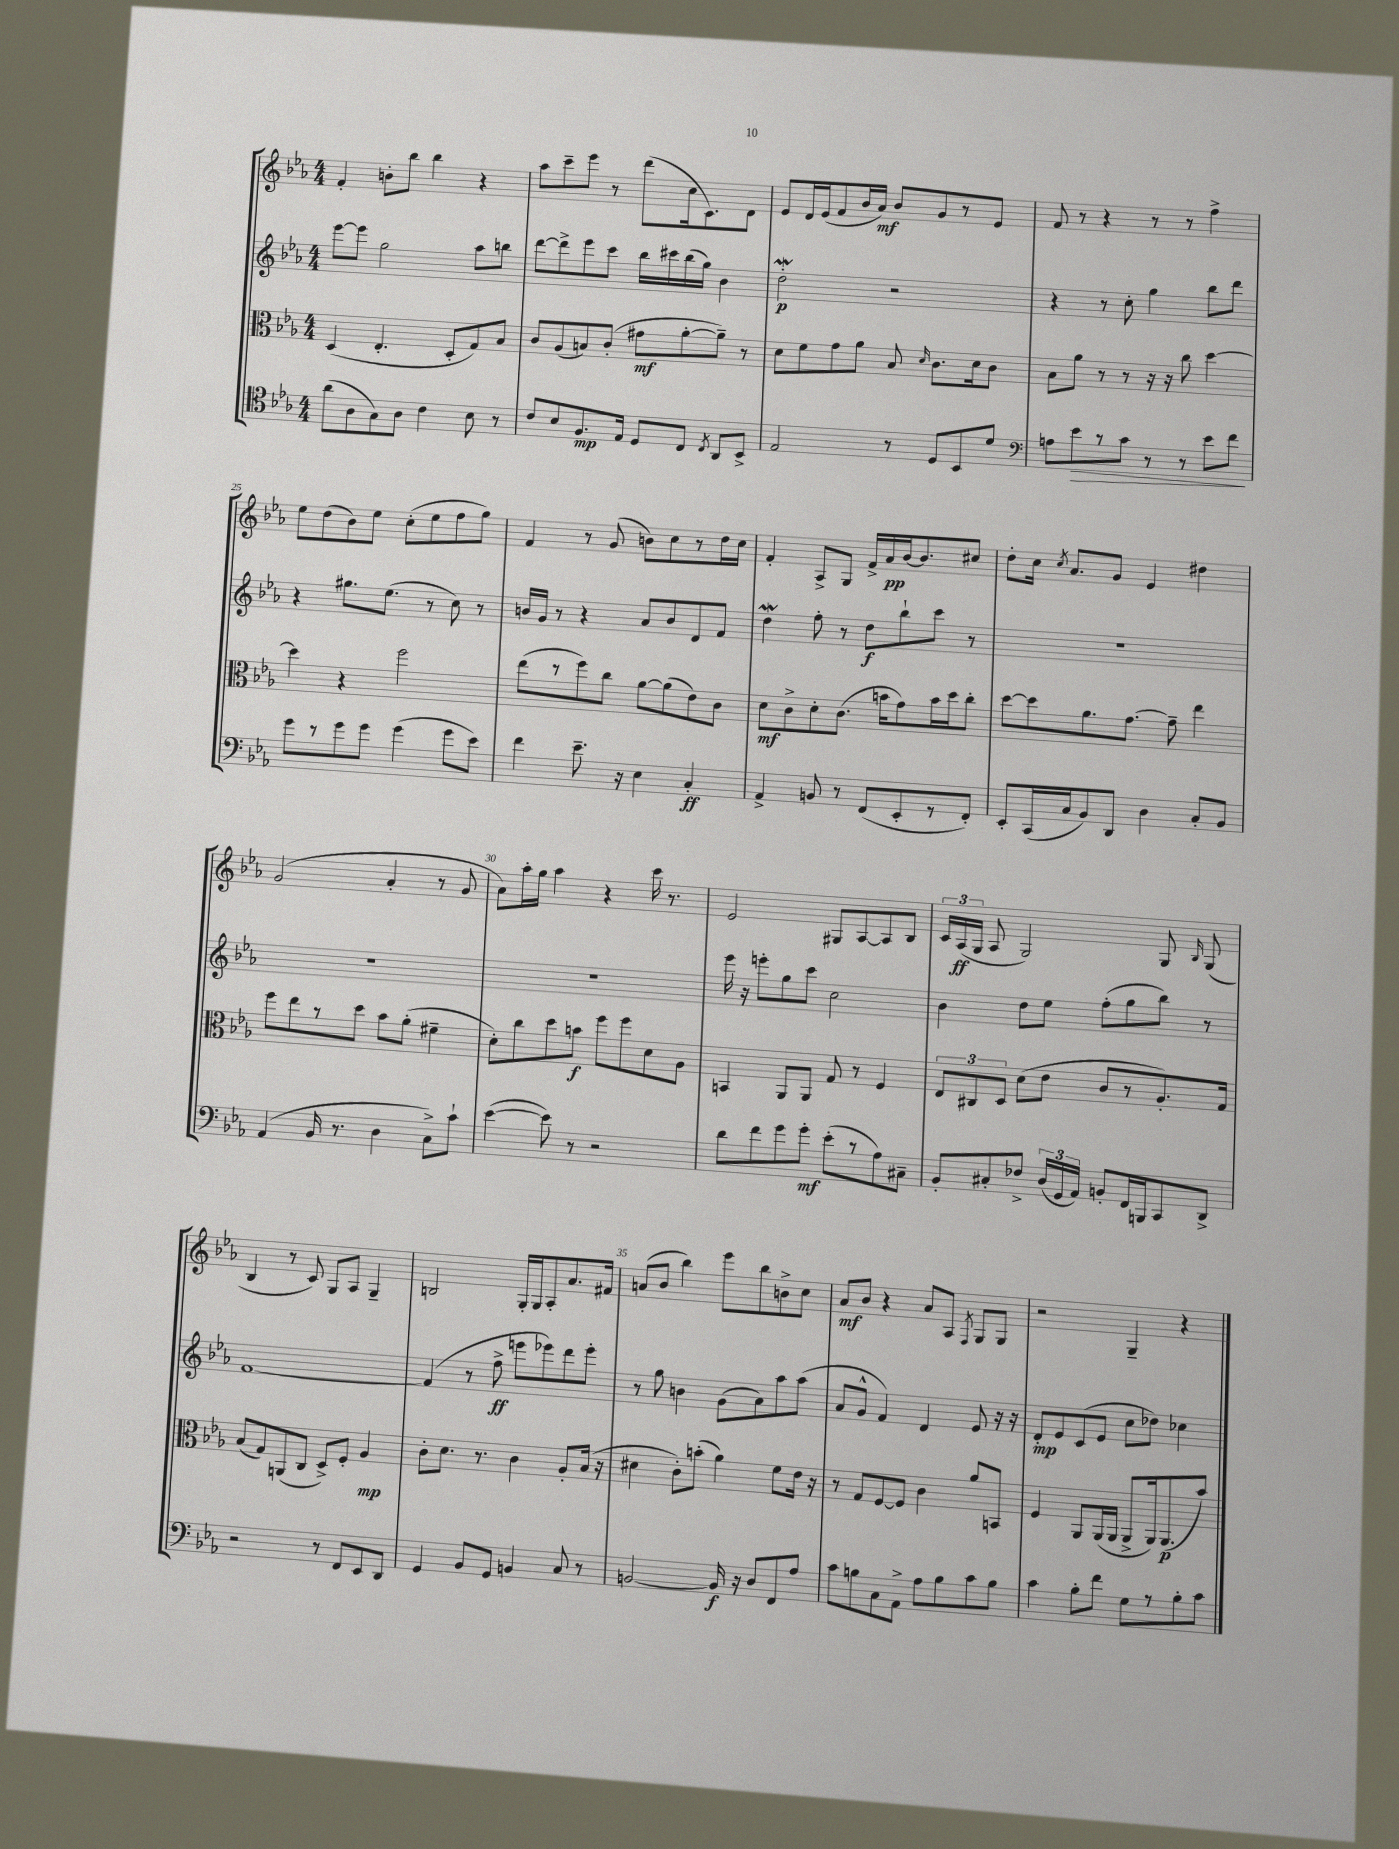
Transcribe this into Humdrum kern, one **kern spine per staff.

**kern	**dynam	**kern	**dynam	**kern	**dynam	**kern	**dynam
*part4	*part4	*part3	*part3	*part2	*part2	*part1	*part1
*staff4	*staff4	*staff3	*staff3	*staff2	*staff2	*staff1	*staff1
*clefC4	*	*clefC3	*	*clefG2	*	*clefG2	*
*k[b-e-a-]	*	*k[b-e-a-]	*	*k[b-e-a-]	*	*k[b-e-a-]	*
*M4/4	*	*M4/4	*	*M4/4	*	*M4/4	*
=21	=21	=21	=21	=21	=21	=21	=21
(8a-\L	.	(4D/	.	[8eee-\L	.	4f'/	.
8A-\	.	.	.	8eee-\J]	.	.	.
8G\)	.	4.E-'/	.	2gg\	.	8bn'\L	.
8A-\J	.	.	.	.	.	8bb-\J	.
4c\	.	.	.	.	.	4bb-\	.
.	.	8D'/L	.	.	.	.	.
8B-\	.	8G/)	.	8aa-\L	.	4r	.
8r	.	8B-/J	.	8bbn\J	.	.	.
=22	=22	=22	=22	=22	=22	=22	=22
8c/L	.	8c/L	.	[8ddd\L	.	8aa-\L	.
8B-/	.	(8A-/	.	8ddd^\]	.	8ccc~\	.
8.F/	mp	8Bn/)	.	8eee-\	.	8eee-\J	.
.	.	(8c'/J	.	8ccc\J	.	8r	.
16E-/Jk	.	.	.	.	.	.	.
8D/L	.	8g#X\L	mf	16bb-\LL	.	(8ddd\L	.
.	.	.	.	16ccc#X\	.	.	.
8C/J	.	[8a-'\	.	(16bb-\	.	16cc\k	.
.	.	.	.	16gg\JJ)	.	8.c\)	.
8qC/	.	.	.	.	.	.	.
8AA-/L	.	8a-~\J])	.	4b-\	.	.	.
8BB-^/J	.	8r	.	.	.	8d\J	.
=23	=23	=23	=23	=23	=23	=23	=23
2E-/	.	8d\L	.	2ddW'\	p	8e-/L	.
.	.	8f\	.	.	.	16d/L	.
.	.	.	.	.	.	(16e-/J	.
.	.	8g\	.	.	.	8f/	.
.	.	8a-\J	.	.	.	16b-/L	.
.	.	.	.	.	.	16a-/JJ)	mf
8r	.	8B-/	.	2r	.	8b-/L	.
.	.	16qqd/	.	.	.	.	.
8D/L	.	8.c\L	.	.	.	8g/	.
8BB-/	.	.	.	.	.	8r	.
.	.	16d\k	.	.	.	.	.
8d/J	.	8c\J	.	.	.	8e-/J	.
=24	=24	=24	=24	=24	=24	=24	=24
*clefF4	*	*	*	*	*	*	*
8An\L	.	8B-\L	.	4r	.	8f/	.
!	!LO:HP:b	!	!	!	!	!	!
8e-\	>	8a-\J	.	.	.	8r	.
8r	.	8r	.	8r	.	4r	.
8c\J	.	8r	.	8cc'\	.	.	.
8r	.	16r	.	4gg\	.	8r	.
.	.	16r	.	.	.	.	.
8r	.	8cc\	.	.	.	8r	.
8e-\L	.	[4dd\	.	8bb-\L	.	4ff^\	.
8f\J	.	.	.	8ddd\J	.	.	.
.	]	.	.	.	.	.	.
!!LO:LB:g=z
=25	=25	=25	=25	=25	=25	=25	=25
8g\L	.	4dd\]	.	4r	.	8ee-\L	.
8r	.	.	.	.	.	(8dd\	.
8g\	.	4r	.	8.gg#X\L	.	8b-\)	.
8g\J	.	.	.	.	.	8ee-\J	.
.	.	.	.	(8.ee-\J	.	.	.
(4g\	.	2ff\	.	.	.	(8cc'\L	.
.	.	.	.	8r	.	8ee-\	.
8g\L	.	.	.	8cc\)	.	8ff\	.
8e-\J)	.	.	.	8r	.	8gg\J)	.
=26	=26	=26	=26	=26	=26	=26	=26
4f\	.	(8ee-\L	.	16bn/LL	.	4f/	.
.	.	.	.	16g/JJ	.	.	.
.	.	8r	.	8r	.	.	.
8.e-~\	.	8ff\)	.	4r	.	8r	.
.	.	8cc\J	.	.	.	(8g/	.
16r	.	.	.	.	.	.	.
4E-\	.	[8a-\L	.	8a-/L	.	8bn\L)	.
.	.	(8a-\]	.	8b/	.	8cc\	.
4C'/	ff	8e-\)	.	8d/	.	8r	.
.	.	8c\J	.	8f/J	.	16dd\L	.
.	.	.	.	.	.	16cc\JJ	.
=27	=27	=27	=27	=27	=27	=27	=27
4AA-^/	.	8d\L	mf	4ddW\	.	4f'/	.
.	.	8c^\	.	.	.	.	.
8BBn/	.	8d'\	.	8ff'\	.	8A-^/L	.
8r	.	(8.c\J	.	8r	.	8G/J	.
(8FF/L	.	.	.	8dd\L	f	16f^/LL	.
.	.	16bn\KL	.	.	.	16a-/	pp
8EE-'/	.	8g\)	.	8bb-`\	.	[16b-/J	.
.	.	.	.	.	.	8.b-/]	.
8r	.	16b\L	.	8ccc\J	.	.	.
.	.	16dd\J	.	.	.	.	.
8FF'/J)	.	8cc'\J	.	8r	.	8cc#X/J	.
=28	=28	=28	=28	=28	=28	=28	=28
8EE-'/L	.	[8dd\L	.	1r	.	8dd'\L	.
(16CC/L	.	8dd\]	.	.	.	16cc\Jk	.
.	.	.	.	.	.	8qcc/	.
16C/J	.	.	.	.	.	8.a-/L	.
8BB-/)	.	8.a-\	.	.	.	.	.
8DD/J	.	.	.	.	.	8g/J	.
.	.	[8.g\J	.	.	.	.	.
4D\	.	.	.	.	.	4e-/	.
.	.	8g~\]	.	.	.	.	.
8C'/L	.	4ee-\	.	.	.	4dd#X\	.
8BB-/J	.	.	.	.	.	.	.
!!LO:LB:g=z
=29	=29	=29	=29	=29	=29	=29	=29
(4AA-/	.	8ff\L	.	1r	.	(2g/	.
.	.	8ee-\	.	.	.	.	.
16BB-/	.	8r	.	.	.	.	.
8.r	.	.	.	.	.	.	.
.	.	8dd\J	.	.	.	.	.
4D\	.	8b-\L	.	.	.	4a-'/	.
.	.	(8a-'\J	.	.	.	.	.
8C^\L)	.	4f#X~\	.	.	.	8r	.
8c`\J	.	.	.	.	.	8g/	.
=30	=30	=30	=30	=30	=30	=30	=30
([4e-\	.	8d'\L)	.	1r	.	8a-\L)	.
.	.	8cc\	.	.	.	16aa-'\L	.
.	.	.	.	.	.	16gg\JJ	.
8e-\])	.	8dd\	.	.	.	4aa-\	.
8r	.	8bn\J	f	.	.	.	.
2r	.	8ff\L	.	.	.	4r	.
.	.	8ff\	.	.	.	.	.
.	.	8d\	.	.	.	16ccc\	.
.	.	.	.	.	.	8.r	.
.	.	8A-\J	.	.	.	.	.
=31	=31	=31	=31	=31	=31	=31	=31
8d\L	.	4BBn/	.	16eee-\	.	2e-/	.
.	.	.	.	16r	.	.	.
8f\	.	.	.	8eeen'\L	.	.	.
8g\	.	8AA-/L	.	8gg\	.	.	.
8g'\J	mf	8AA-/J	.	8ccc\J	.	.	.
(8e-'\L	.	8G/	.	2cc\	.	8G#X/L	.
8r	.	8r	.	.	.	[8A-/	.
8A-\)	.	4F/	.	.	.	8A-/]	.
8C#X~\J	.	.	.	.	.	8B-/J	.
=32	=32	=32	=32	=32	=32	=32	=32
8BB-'/L	.	12E-/L	.	4b-\	.	24c/LL	.
.	.	.	.	.	.	(24A-/	ff
.	.	12C#X/	.	.	.	24G/JJ	.
8C#X'/	.	.	.	.	.	8A-/	.
.	.	12D/J	.	.	.	.	.
8F-X^/J	.	(8d\L	.	8dd\L	.	2G/)	.
(24D/LL	.	8e-\J	.	8ee-\J	.	.	.
24GG/	.	.	.	.	.	.	.
24AA-/JJ)	.	.	.	.	.	.	.
8BBn'/L	.	8c/L	.	(8ff'\L	.	.	.
16FF/L	.	8r	.	8gg\	.	.	.
16BBBn/J	.	.	.	.	.	.	.
8CC/	.	8.A-'/)	.	8bb-\J)	.	8G/	.
.	.	.	.	.	.	16qqB-/	.
8DD^/J	.	.	.	8r	.	(8G/	.
.	.	16G/Jk	.	.	.	.	.
!!LO:LB:g=z
=33	=33	=33	=33	=33	=33	=33	=33
2r	.	(8B-/L	.	[1f	.	4B-/	.
.	.	8G/)	.	.	.	.	.
.	.	(8AAn/	.	.	.	8r	.
.	.	8C/J	.	.	.	8c/)	.
8r	.	8D^/L)	.	.	.	8G/L	.
8FF/L	.	8F'/J	.	.	.	8A-/J	.
8EE-/	.	4A-/	mp	.	.	4G~/	.
8DD/J	.	.	.	.	.	.	.
=34	=34	=34	=34	=34	=34	=34	=34
4GG/	.	8c'\L	.	(4f/]	.	2Bn/	.
.	.	8.d\J	.	.	.	.	.
8BB-/L	.	.	.	8r	.	.	.
.	.	8.r	.	.	.	.	.
8GG/J	.	.	.	8ff^\	ff	.	.
4BBn/	.	4c\	.	8eeen\L	.	16G'/LL	.
.	.	.	.	.	.	16G/J	.
.	.	.	.	8eee-X\)	.	8A-'/	.
8C/	.	8A-'/L	.	8ddd\	.	8.a-/	.
8r	.	(16B-/Jk	.	8eee-'\J	.	.	.
.	.	16r	.	.	.	16f#X/Jk	.
=35	=35	=35	=35	=35	=35	=35	=35
[2BBn/	.	4d#X\	.	8r	.	(8an/L	.
.	.	.	.	8gg\	.	8b-/J	.
.	.	8c'\L)	.	4bn\	.	4bb-\)	.
.	.	(8bn'\J	.	.	.	.	.
16BB/]	f	4a-\)	.	(8g\L	.	8eee-\L	.
16r	.	.	.	.	.	.	.
8D/L	.	.	.	8a-\)	.	8bb-\	.
8FF/	.	8f\L	.	8aa-\	.	8bn^\	.
8A-/J	.	16e-\Jk	.	(8aa-\J	.	8cc\J	.
.	.	16r	.	.	.	.	.
=36	=36	=36	=36	=36	=36	=36	=36
8c\L	.	8r	.	8a-/L	.	8a-/L	mf
8Bn\	.	8G/L	.	8g^^/J	.	8b-/J	.
8C\	.	[8F/	.	4f/)	.	4r	.
8AA-^\J	.	8F/J]	.	.	.	.	.
8A-\L	.	4c\	.	4d/	.	8a-/L	.
8B\	.	.	.	.	.	8A-/J	.
.	.	.	.	.	.	8qF/	.
8c\	.	8a-/L	.	8e-/	.	8G/L	.
8B\J	.	8BBn/J	.	16r	.	8G/J	.
.	.	.	.	16r	.	.	.
=37	=37	=37	=37	=37	=37	=37	=37
4c\	.	4F/	.	8d'/L	mp	2r	.
.	.	.	.	8e-/	.	.	.
8B-'\L	.	8AA-/L	.	(8c/	.	.	.
8f\J	.	(16AA-/L	.	8e-/J	.	.	.
.	.	16AA-/JJ	.	.	.	.	.
8G\L	.	8AA-^/L	.	8cc\L	.	4G~/	.
8r	.	16AA-/k)	.	8dd-X\J)	.	.	.
.	.	(8.AA-/	p	.	.	.	.
8B-'\	.	.	.	4cc-X\	.	4r	.
8c\J	.	8b-/J)	.	.	.	.	.
==	==	==	==	==	==	==	==
*-	*-	*-	*-	*-	*-	*-	*-
